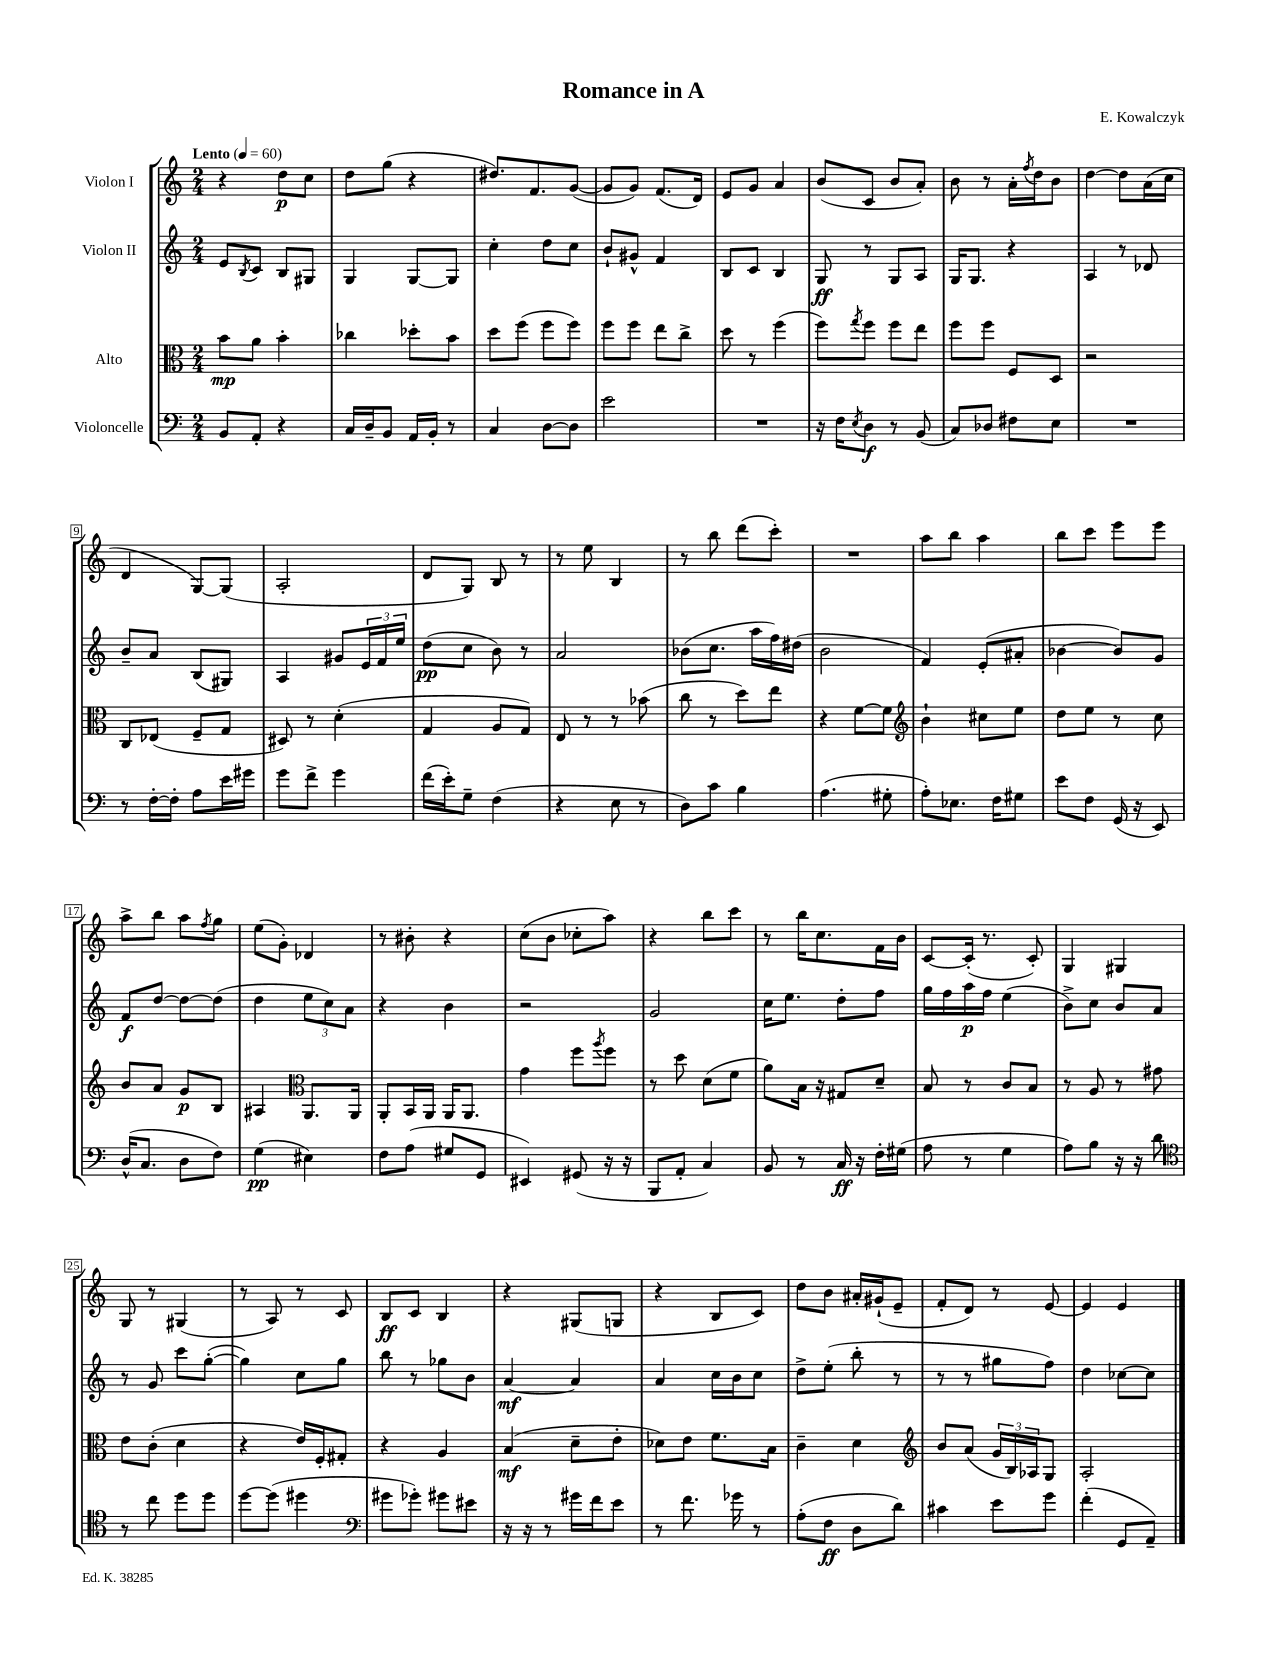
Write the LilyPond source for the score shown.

\header { title = "Romance in A" composer = "E. Kowalczyk" }
<<
\new StaffGroup <<
\new Staff = "s0" \with { instrumentName = "Violon I" } {
    \clef treble \key c \major \numericTimeSignature \time 2/4 \tempo "Lento" 4 = 60
    r4 d''8\p c''8 |
    d''8 g''8( r4 |
    dis''8.) f'8. g'8~( |
    g'8 g'8) f'8.( d'16) |
    e'8 g'8 a'4 |
    b'8( c'8 b'8 a'8-.) |
    b'8 r8 a'16-. \acciaccatura { f''8 } d''16 b'8 |
    d''4~ d''8 a'16( c''16 |
    d'4 g8~) g8( |
    a2-. |
    d'8 g8) b8 r8 |
    r8 e''8 b4 |
    r8 b''8 d'''8( c'''8-.) |
    R2 |
    a''8 b''8 a''4 |
    b''8 c'''8 e'''8 e'''8 |
    a''8-> b''8 a''8 \acciaccatura { f''8 } g''8 |
    e''8( g'8-.) des'4 |
    r8 bis'8-. r4 |
    c''8( b'8 ces''8-. a''8) |
    r4 b''8 c'''8 |
    r8 b''16 c''8. f'16 b'16 |
    c'8~ c'16-.( r8. c'8-.) |
    g4 gis4 |
    g8 r8 gis4( |
    r8 a8) r8 c'8 |
    b8\ff c'8 b4 |
    r4 gis8( g8 |
    r4 b8 c'8) |
    d''8 b'8 ais'16-. gis'16-!( e'8-- |
    f'8-. d'8) r8 e'8~ |
    e'4 e'4 \bar "|." |
}
\new Staff = "s1" \with { instrumentName = "Violon II" } {
    \clef treble \key c \major \numericTimeSignature \time 2/4
    e'8 \acciaccatura { b8 } c'8 b8 gis8 |
    g4 g8~ g8 |
    c''4-. d''8 c''8 |
    b'8-! gis'8-^ f'4 |
    b8 c'8 b4 |
    g8\ff r8 g8 a8 |
    g16 g8. r4 |
    a4 r8 des'8 |
    b'8-- a'8 b8( gis8) |
    a4 gis'8 \tuplet 3/2 { e'16 f'16 e''16 } |
    d''8\pp( c''8 b'8) r8 |
    a'2 |
    bes'8( c''8. a''16 f''16) dis''16( |
    b'2 |
    f'4) e'8-.( ais'8-. |
    bes'4~ bes'8) g'8 |
    f'8\f d''8~ d''8~ d''8( |
    d''4 \tuplet 3/2 { e''8 c''8) a'8 } |
    r4 b'4 |
    r2 |
    g'2 |
    c''16 e''8. d''8-. f''8 |
    g''16 f''16 a''16\p f''16 e''4( |
    b'8->) c''8 b'8 a'8 |
    r8 g'8 c'''8 g''8~-.( |
    g''4) c''8 g''8 |
    b''8 r8 ges''8 b'8 |
    a'4~\mf a'4 |
    a'4 c''16 b'16 c''8 |
    d''8-> e''8-.( b''8-. r8 |
    r8 r8 gis''8 f''8) |
    d''4 ces''8~ ces''8 \bar "|." |
}
\new Staff = "s2" \with { instrumentName = "Alto" } {
    \clef alto \key c \major \numericTimeSignature \time 2/4
    b'8\mp a'8 b'4-. |
    ces''4 des''8-. b'8 |
    d''8 f''8( f''8 f''8) |
    f''8 f''8 e''8 c''8-> |
    d''8 r8 f''4( |
    f''8) \acciaccatura { g''8 } f''8 f''8 e''8 |
    f''8 f''8 f8 d8 |
    r2 |
    c8 ees8( f8-- g8 |
    dis8) r8 d'4-.( |
    g4 a8 g8) |
    e8 r8 r8 bes'8( |
    c''8 r8 d''8) e''8 |
    r4 f'8~ f'8 |
    \clef treble b'4-! cis''8 e''8 |
    d''8 e''8 r8 c''8 |
    b'8 a'8 g'8\p b8 |
    ais4 \clef alto a,8. a,16 |
    a,8-. b,16 a,16 a,16 a,8. |
    g'4 f''8 \acciaccatura { a''8 } f''8 |
    r8 d''8 d'8( f'8 |
    a'8) b16 r16 gis8 d'8-- |
    b8 r8 c'8 b8 |
    r8 a8 r8 gis'8 |
    e'8 c'8-.( d'4 |
    r4 e'16) f16-. gis8-. |
    r4 a4 |
    b4\mf( d'8-- e'8-. |
    des'8) e'8 f'8. b16 |
    c'4-- d'4 |
    \clef treble b'8 a'8( \tuplet 3/2 { g'16 b16) aes16 } g8 |
    a2-. \bar "|." |
}
\new Staff = "s3" \with { instrumentName = "Violoncelle" } {
    \clef bass \key c \major \numericTimeSignature \time 2/4
    b,8 a,8-. r4 |
    c16 d16-- b,8 a,16 b,16-. r8 |
    c4 d8~ d8 |
    e'2 |
    R2 |
    r16 f16 \acciaccatura { e8 } d8\f r8 b,8( |
    c8) des8 fis8 e8 |
    R2 |
    r8 f16~-. f16-. a8 e'16 gis'16 |
    g'8 f'8-> g'4 |
    f'16( e'16-.) g8-- f4( |
    r4 e8 r8 |
    d8) c'8 b4 |
    a4.( gis8-. |
    a8-.) ees8. f16 gis8 |
    e'8 f8 g,16( r16 e,8) |
    d16-^( c8. d8 f8) |
    g4\pp( eis4) |
    f8 a8( gis8 g,8 |
    eis,4) gis,8( r16 r16 |
    b,,8 a,8-. c4) |
    b,8 r8 c16\ff r16 f16-. gis16( |
    a8 r8 g4 |
    a8) b8 r16 r16 d'8 |
    \clef tenor r8 c''8 d''8 d''8 |
    d''8~ d''8( dis''4 |
    \clef bass gis'8 ges'8-.) gis'8 eis'8 |
    r16 r16 r8 gis'16 f'16 e'8 |
    r8 f'8. ges'16 r8 |
    a8-.( f8\ff d8 d'8) |
    cis'4 e'8 g'8 |
    f'4-.( g,8 a,8--) \bar "|." |
}
>>
>>
\layout { \context { \Score \override BarNumber.stencil = #(make-stencil-boxer 0.1 0.3 ly:text-interface::print) } }
